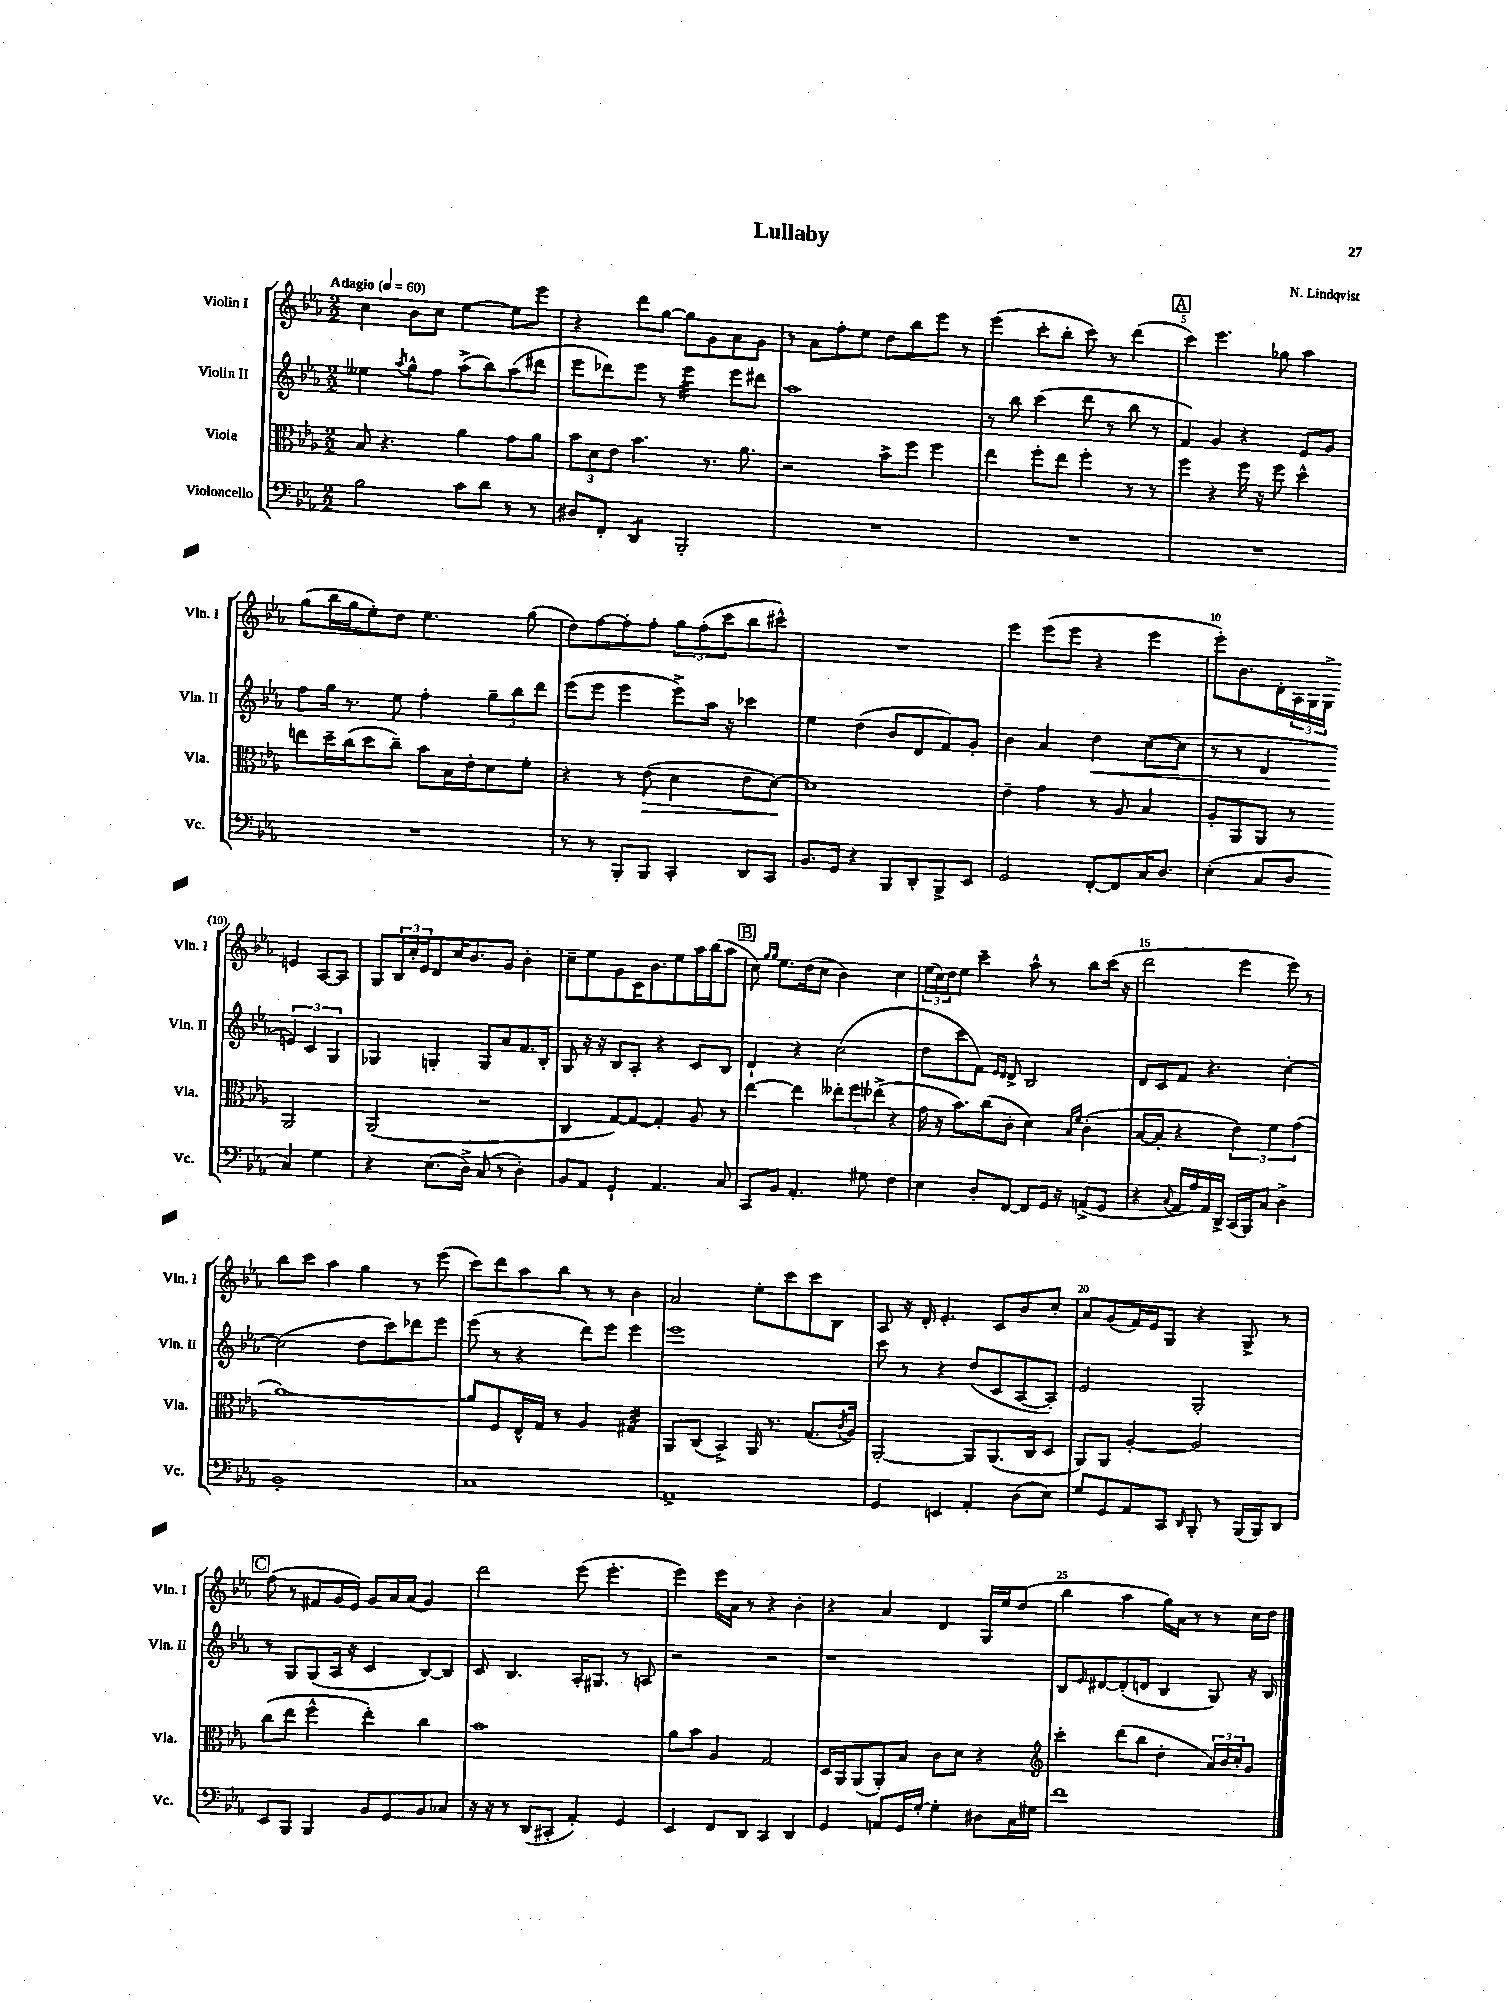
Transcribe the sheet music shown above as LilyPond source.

\header { title = "Lullaby" composer = "N. Lindqvist" }
<<
\new StaffGroup <<
\new Staff = "s0" \with { instrumentName = "Violin I" shortInstrumentName = "Vln. I" } {
    \clef treble \key ees \major \numericTimeSignature \time 2/2 \tempo "Adagio" 4 = 60
    c''4 bes'8 c''8 ees''4~ ees''8 ees'''8 |
    r4 d'''8 g''8~ g''8 g'8 aes'8 g'8 |
    r8 aes'8 f''8-. ees''8 d''8 bes''8 ees'''8 r8 |
    ees'''4( c'''8-. bes''8-. c'''8) r8 d'''4( |
    \mark \markup { \box "A" } c'''4) ees'''4. ges''8 aes''4 |
    g''8( bes''16 g''16 ees''8-.) d''8 ees''4. g''8( |
    d''8) f''8~ f''8-. f''8-. \tuplet 3/2 { g''8 f''8-.( c'''8 } bes''8 cis'''8-^) |
    R1 |
    ees'''4 ees'''8( ees'''8 r4 ees'''4 |
    ees'''8-.) bes'8. d'16-. \tuplet 3/2 { aes16 g16 g16-> } e'4 aes8~ aes8 |
    g8 \tuplet 3/2 { bes16 c''16-. ees'16 } d'8 c''16 bes'8. g'8 bes'4-. |
    c''8-- ees''8 g'8 c'16 bes'8. ees''8 aes''16 bes''16( aes''8 |
    \mark \markup { \box "B" } c''8) \grace { g''16 g''16 } ees''8. d''16( c''8 bes'4) c''4 |
    \tuplet 3/2 { ees''16( c''16) d''16 } ees''8 c'''4-- aes''8-^ r8 bes''8 c'''16( r16 |
    d'''2 ees'''4 ees'''8) r8 |
    bes''8 c'''8 aes''4 g''4 r8 ees'''8( |
    c'''8) d'''8 aes''8 bes''8 r8 r8 bes'4 |
    aes'2 ees''8-. c'''8 c'''8 bes8 |
    aes8 r16 d'16-. ees'4.-. c'8 bes'8 c''8-. |
    aes'8 g'8( f'16) ees'16 g8 r4 g8-> r8 |
    \mark \markup { \box "C" } f''8( r8 fis'8 g'16 ees'16) g'8 aes'16 aes'16( g'4) |
    d'''2 ees'''8( ees'''4.-. |
    ees'''4) ees'''16 aes'16 r8 r4 bes'4-. |
    r4 aes'4 d'4 g16 ees''16 d''8( |
    bes''4 aes''4 g''16) aes'16 r8 r8 c''16 d''16 \bar "|." |
}
\new Staff = "s1" \with { instrumentName = "Violin II" shortInstrumentName = "Vln. II" } {
    \clef treble \key ees \major \numericTimeSignature \time 2/2
    eeses''4 \acciaccatura { aes''8 } g''8-^ f''8 aes''8->( bes''8) aes''8( dis'''8 |
    ees'''8 des'''8) ees'''8 r8 ees'''4:32 ees'''8 dis'''8 |
    aes''1 |
    r8 bes''8 c'''4( d'''8 r8 bes''8 r8 |
    \mark \markup { \box "A" } f'4) g'4 r4 ees'8 g'8 |
    f''8 g''16 r8. ees''8 f''4-. \tuplet 3/2 { g''8-- bes''8 d'''8 } |
    ees'''8( ees'''8 ees'''4 ees'''8->) aes''16 r16 ces'''4 |
    ees''4 d''4( bes'8 d'8 f'8) g'8-. |
    bes'4 aes'4 d''4\< c''8~( c''8 |
    r8 r8 d'4 \tuplet 3/2 { e'4\!) c'4 g4 } |
    ges4 g4-. g8 aes'8 f'8. bes16-. |
    g8 r16 r16 bes8 aes8-. r4 c'8 bes8 |
    \mark \markup { \box "B" } d'4-! r4 c''2( |
    d''8 c'''8 f'8) \grace { ees'16 d'16 } d'8-> bes2 |
    d'8 c'8 f'8 r4. c''4~-. |
    c''2( d''8 c'''8) des'''8 ees'''8 |
    ees'''8( r8 r4 d'''8) ees'''8 ees'''4 |
    ees'''1 |
    c'''8 r8 r4 d''8( c'8 aes8~ aes8-.) |
    ees'2 g2-. |
    \mark \markup { \box "C" } r8 g8 g8( aes16 r16 c'4 bes8~) bes8 |
    c'8 bes4. aes16-. gis8. r8 a8 |
    r2 r2 |
    r1 |
    bes8 \grace { ees'16 } dis'8~ dis'8-.( d'8 bes4 g8) r16 bes16 \bar "|." |
}
\new Staff = "s2" \with { instrumentName = "Viola" shortInstrumentName = "Vla." } {
    \clef alto \key ees \major \numericTimeSignature \time 2/2
    bes8 r4. aes'4 g'8 aes'8 |
    \tuplet 3/2 { bes'8 d'8 ees'8 } bes'4. r8. aes'8. |
    r2 bes'8-> f''8 f''4 |
    ees''4 f''8-. ees''8 f''4-. r8 r8 |
    \mark \markup { \box "A" } f''4 r4 f''16 r16 f''8 d''4-^ |
    e''8 d''16-- c''16( d''8 c''8--) bes'8 bes16 ees'16-. d'8 f'8-. |
    r4 r8 ees'8\>( d'4 ees'8 d'8~\!) |
    d'1 |
    ees'4-- g'4 r8 aes8 bes4 |
    aes8-. aes,8 aes,8 r8 aes,2 |
    aes,2( r2 |
    c4 g8~) g8~ g4-. aes8 r8 |
    \mark \markup { \box "B" } ees''4~ ees''4 \tuplet 3/2 { eeses''8-. f''8 ees''8->( } r4 |
    g'16 r16 bes'8.) c''16( c'8-. d'4) \grace { bes16 f'16 } c'4-.( |
    bes8~ bes8-. r4 \tuplet 3/2 { ees'4) f'4 g'4( } |
    aes'1~) |
    aes'8 f8 ees16-^ g16 r8 aes4 gis4:32 |
    aes,8 c8( bes,4->) aes,16 r8. g8.( \acciaccatura { c'8 } aes16) |
    aes,2~-. aes,8 aes,8.( c16 d8 |
    aes,8) aes,8 aes4~-. aes2 |
    \mark \markup { \box "C" } c''8( ees''8 f''4-^ ees''4-.) c''4 |
    bes'1 |
    aes'8 bes'8 aes4 g2 |
    d16 aes,16 aes,8( aes,8-.) bes8 c'8 d'8 r4 |
    \clef treble c'''4-. d'''8( bes''8 d''4-. \tuplet 3/2 { aes'16) bes'16 c''16-. } g'8 \bar "|." |
}
\new Staff = "s3" \with { instrumentName = "Violoncello" shortInstrumentName = "Vc." } {
    \clef bass \key ees \major \numericTimeSignature \time 2/2
    bes2 c'8 d'8 r8 r8 |
    dis8 f,8-. d,4:8 bes,,2-. |
    R1 |
    R1 |
    \mark \markup { \box "A" } R1 |
    R1 |
    r8 r8 bes,,8-. bes,,8 c,4-. d,8 c,8 |
    bes,8. g,16 r4 bes,,8 d,8-. bes,,8-> ees,8 |
    g,2 f,8~-. f,8 c16 d8. |
    ees4-.( c8 d8 c4) g4 |
    r4 ees8.( d16->) c8( r8 d4-.) |
    bes,8 aes,8 g,4-! aes,4. c8 |
    \mark \markup { \box "B" } c,8 bes,8 aes,4.-. gis8 f4 |
    ees4 d8-. f,8~ f,8 g,16 r16 a,8->( g,8 |
    r4 \appoggiatura { c8 } aes,16 aes16) aes,16 d,16-> c,16( bes,,16) c8 d4-> |
    bes,1-. |
    c1 |
    aes,1-> |
    g,4 e,4 aes,4-. d8( ees8) |
    g8 g,8 aes,8 c,8 \grace { d,16 } bes,,8-. r8 bes,,16( bes,,16) d,8 |
    \mark \markup { \box "C" } ees,8 bes,,8 bes,,4 bes,8 g,8 bes,8 ces8 |
    r16 r16 r8 d,8( cis,8-. aes,4-.) g,4 |
    ees,4 f,8 d,8 c,4 d,4 |
    g,4 a,8 g,16 g16~-. g4-. dis8 c16 gis16 |
    f'1 \bar "|." |
}
>>
>>
\layout { \context { \Score \override BarNumber.break-visibility = ##(#f #t #t) barNumberVisibility = #(every-nth-bar-number-visible 5) } }
